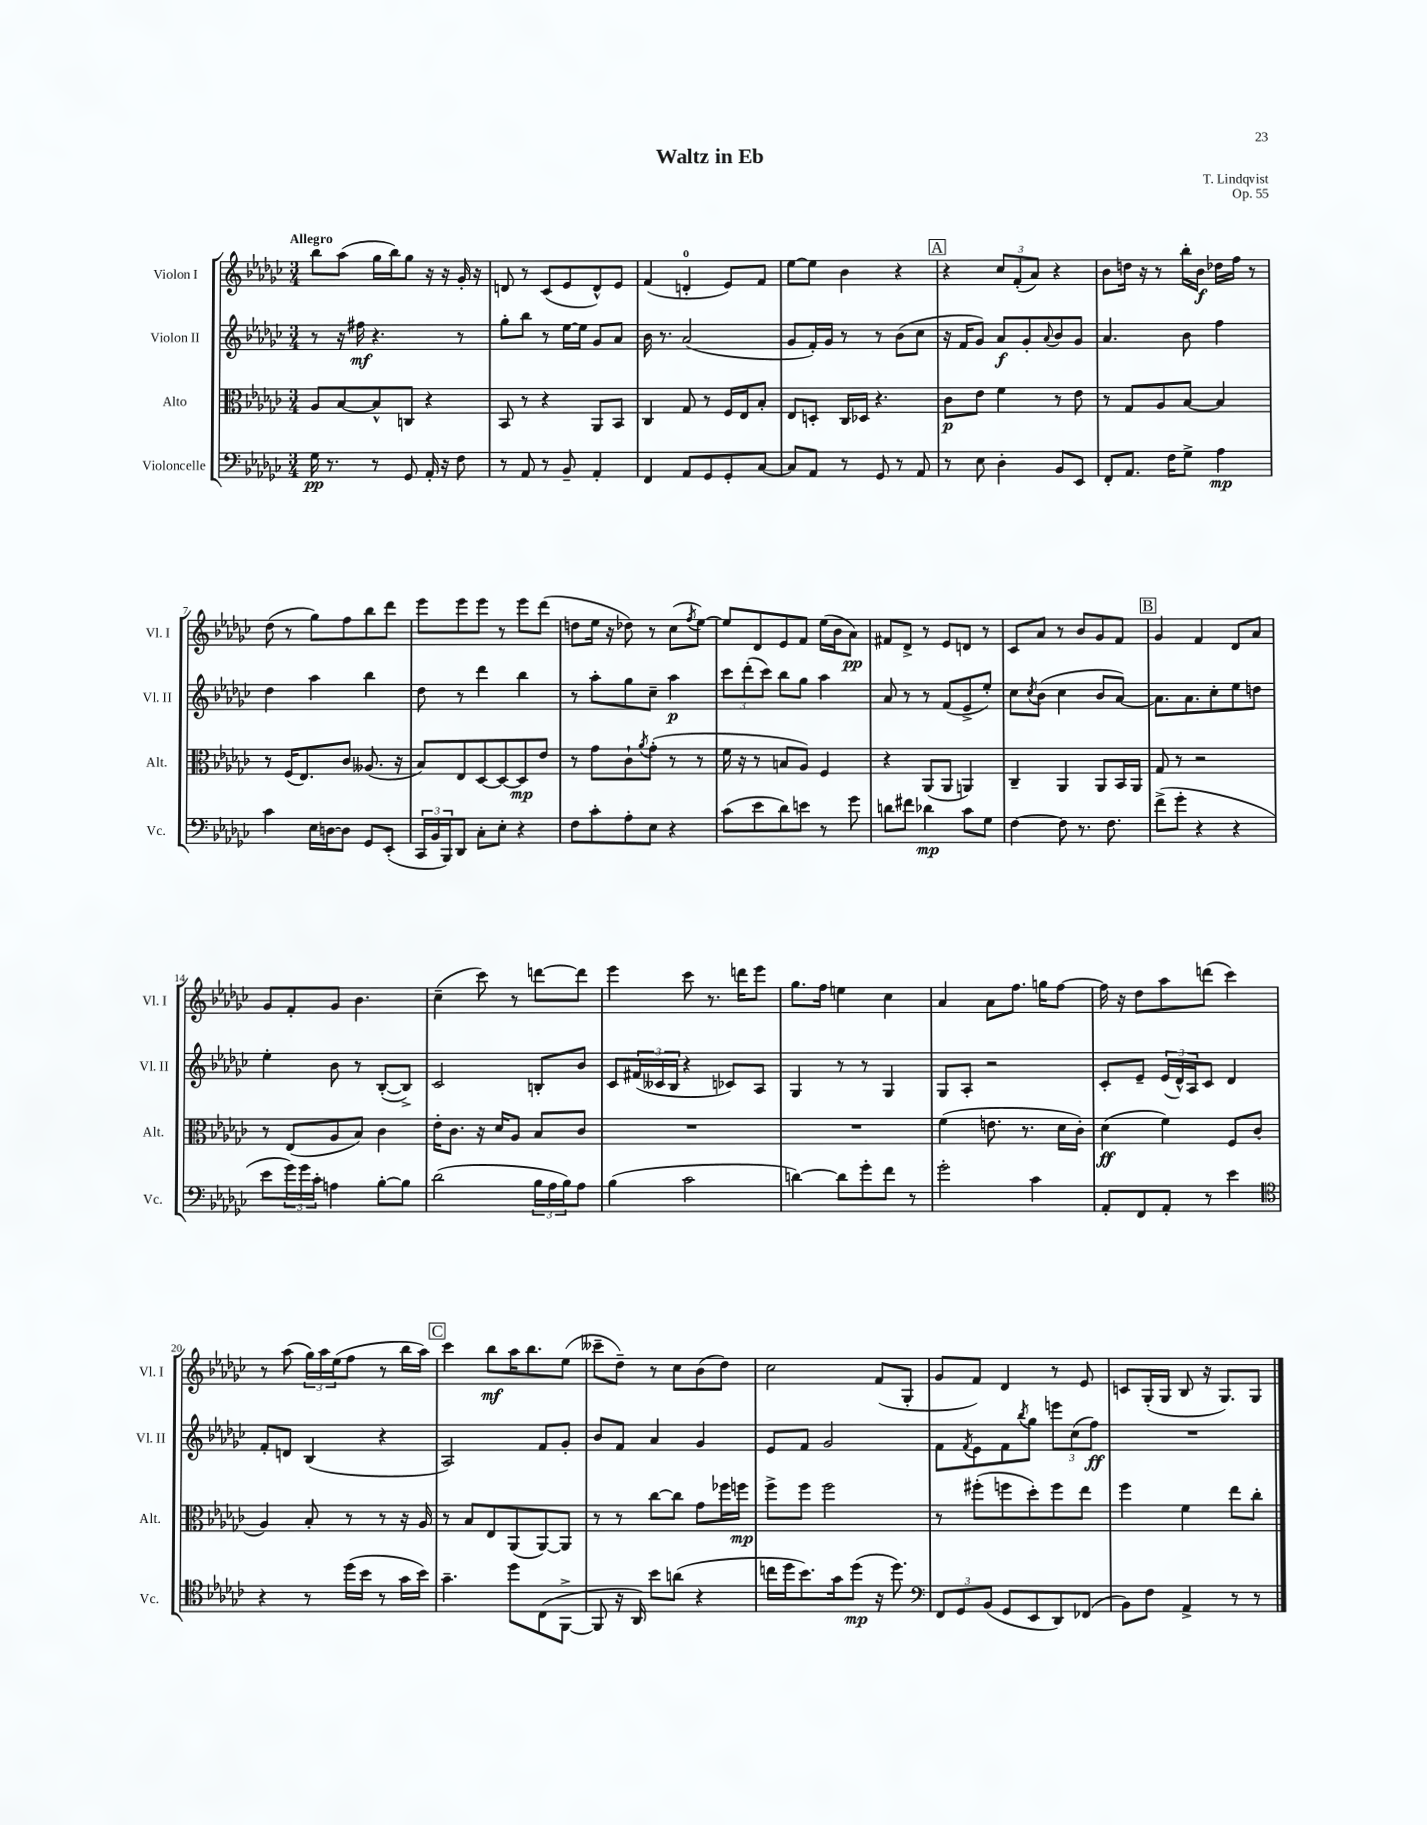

**kern	**dynam	**kern	**dynam	**kern	**dynam	**kern	**dynam
*part4	*part4	*part3	*part3	*part2	*part2	*part1	*part1
*staff4	*staff4	*staff3	*staff3	*staff2	*staff2	*staff1	*staff1
*I"Violoncelle	*	*I"Alto	*	*I"Violon II	*	*I"Violon I	*
*I'Vc.	*	*I'Alt.	*	*I'Vl. II	*	*I'Vl. I	*
*clefF4	*	*clefC3	*	*clefG2	*	*clefG2	*
*k[b-e-a-d-g-c-]	*	*k[b-e-a-d-g-c-]	*	*k[b-e-a-d-g-c-]	*	*k[b-e-a-d-g-c-]	*
*M3/4	*	*M3/4	*	*M3/4	*	*M3/4	*
=1	=1	=1	=1	=1	=1	=1	=1
!	!	!	!	!	!	!LO:TX:a:B:t=Allegro	!
16G-\	pp	8A-/L	.	8r	.	8bb-\L	.
8.r	.	.	.	.	.	.	.
.	.	[8B-/	.	16r	.	(8aa-\J	.
.	.	.	.	16ff#X\	mf	.	.
8r	.	8B-^^/]	.	4.r	.	16gg-\LL	.
.	.	.	.	.	.	16bb-\J)	.
8GG-/	.	8Cn/J	.	.	.	8gg-\J	.
16AA-'/	.	4r	.	.	.	16r	.
16r	.	.	.	.	.	16r	.
8F\	.	.	.	8r	.	16g-'/	.
.	.	.	.	.	.	16r	.
=2	=2	=2	=2	=2	=2	=2	=2
8r	.	8BB-/	.	8gg-'\L	.	8dn/	.
8AA-/	.	8r	.	8bb-\J	.	8r	.
8r	.	4r	.	8r	.	(8c-/L	.
8BB-~/	.	.	.	[16ee-\LL	.	8e-/	.
.	.	.	.	16ee-\JJ]	.	.	.
4AA-'/	.	8AA-/L	.	8g-/L	.	8d^^/)	.
.	.	8BB-/J	.	8a-/J	.	8e-/J	.
=3	=3	=3	=3	=3	=3	=3	=3
4FF/	.	4C-/	.	16b-\	.	(4f/	.
.	.	.	.	8.r	.	.	.
8AA-/L	.	8G-/	.	(2a-/	.	4dn'/	.
8GG-/	.	8r	.	.	.	.	.
8GG-'/	.	16F/LL	.	.	.	8e-/L)	.
.	.	16E-/J	.	.	.	.	.
[8C-/J	.	8B-'/J	.	.	.	8f/J	.
=4	=4	=4	=4	=4	=4	=4	=4
8C-/L]	.	8E-/L	.	8g-/L	.	[8ee-\L	.
8AA-/J	.	8Dn'/J	.	16f'/L)	.	8ee-\J]	.
.	.	.	.	16g-/JJ	.	.	.
8r	.	16C-/LL	.	8r	.	4b-\	.
.	.	16D-X/JJ	.	.	.	.	.
8GG-/	.	4.r	.	8r	.	.	.
8r	.	.	.	(8b-\L	.	4r	.
8AA-/	.	.	.	8cc-\J	.	.	.
!!LO:REH:place=s1:t=A
=5	=5	=5	=5	=5	=5	=5	=5
8r	.	8c-\L	p	16r	.	4r	.
.	.	.	.	16f/KL	.	.	.
8E-\	.	8e-\J	.	8g-/J)	.	.	.
4D-'\	.	4f\	.	8a-/L	f	12cc-/L	.
.	.	.	.	.	.	(12f'/	.
.	.	.	.	8g-'/	.	.	.
.	.	.	.	.	.	12a-/J)	.
.	.	.	.	8qqa-/	.	.	.
8BB-/L	.	8r	.	8b-/	.	4r	.
8EE-/J	.	8e-\	.	8g-/J	.	.	.
=6	=6	=6	=6	=6	=6	=6	=6
8FF'/L	.	8r	.	4.a-/	.	8b-\L	.
8.AA-/J	.	8G-/L	.	.	.	16ddn\Jk	.
.	.	.	.	.	.	16r	.
.	.	8A-/	.	.	.	8r	.
16F\KL	.	.	.	.	.	.	.
8G-^\J	.	[8B-/J	.	8b-\	.	16bb-'\LL	.
.	.	.	.	.	.	16b-\JJ	f
4A-\	mp	4B-/]	.	4ff\	.	16dd-X\LL	.
.	.	.	.	.	.	16ff\JJ	.
.	.	.	.	.	.	8r	.
!!LO:LB:g=z
=7	=7	=7	=7	=7	=7	=7	=7
4c-\	.	8r	.	4dd-\	.	(8dd-\	.
.	.	(16F/KL	.	.	.	8r	.
.	.	8.E-/)	.	.	.	.	.
16E-\LL	.	.	.	4aa-\	.	8gg-\L)	.
[16Dn\J	.	.	.	.	.	.	.
8D\J]	.	8c-/J	.	.	.	8ff\	.
8GG-/L	.	(8.A--X/	.	4bb-\	.	8bb-\	.
(8EE-'/J	.	.	.	.	.	8ddd-\J	.
.	.	16r	.	.	.	.	.
=8	=8	=8	=8	=8	=8	=8	=8
24CC-/LL	.	8B-/L)	.	8dd-\	.	8eee-\L	.
24BB-/	.	.	.	.	.	.	.
24BBB-/J)	.	.	.	.	.	.	.
8DD-/J	.	8E-/	.	8r	.	8eee-\	.
8C-'\L	.	[8D-/	.	4ddd-\	.	8eee-\J	.
8E-'\J	.	8D-/_	.	.	.	8r	.
4r	.	8D-/]	mp	4bb-\	.	8eee-\L	.
.	.	8e-/J	.	.	.	(8ddd-\J	.
=9	=9	=9	=9	=9	=9	=9	=9
8F\L	.	8r	.	8r	.	8ddn\L	.
8c-'\	.	8g-\L	.	8aa-'\L	.	16ee-\Jk	.
.	.	.	.	.	.	16r	.
8A-'\	.	8c-`\	.	8gg-\	.	8dd-X\)	.
.	.	8qa-/	.	.	.	.	.
8E-\J	.	(8g-'\J	.	8cc-~\J	.	8r	.
4r	.	8r	.	4aa-\	p	(8cc-\L	.
.	.	.	.	.	.	8qff/	.
.	.	8r	.	.	.	[8ee-\J)	.
=10	=10	=10	=10	=10	=10	=10	=10
(8c-\L	.	16f\	.	12ccc-\L	.	8ee-/L]	.
.	.	16r	.	.	.	.	.
.	.	.	.	(12ddd-'\	.	.	.
8e-\	.	8r	.	.	.	8d-/	.
.	.	.	.	12ccc-\J)	.	.	.
8d-\)	.	8Bn/L	.	8bb-\L	.	8e-/	.
8en\J	.	8A-/J)	.	8gg-\J	.	8f/J	.
8r	.	4F/	.	4aa-\	.	(16ee-\LL	.
.	.	.	.	.	.	16b-\J	.
8g-\	.	.	.	.	.	8a-\J)	pp
=11	=11	=11	=11	=11	=11	=11	=11
8dn\L	.	4r	.	8a-/	.	8f#X/L	.
8f#X\J	.	.	.	8r	.	8d-^/J	.
4d-X\	mp	(8AA-/L	.	8r	.	8r	.
.	.	8AA-/J	.	(8f/L	.	8e-/L	.
8c-\L	.	4AAn/)	.	8e-^/	.	8dn/J	.
8G-\J	.	.	.	8ee-'/J)	.	8r	.
=12	=12	=12	=12	=12	=12	=12	=12
[4F\	.	4C-~/	.	8cc-\L	.	8c-/L	.
.	.	.	.	8qcc-/	.	.	.
.	.	.	.	(8b-\J	.	8a-/J	.
8F\]	.	4AA-/	.	4cc-\	.	8r	.
8.r	.	.	.	.	.	8b-/L	.
.	.	8AA-/L	.	8b-/L	.	8g-/	.
8.F\	.	.	.	.	.	.	.
.	.	16BB-/L	.	[8a-/J)	.	8f/J	.
.	.	16AA-/JJ	.	.	.	.	.
!!LO:REH:place=s1:t=B
=13	=13	=13	=13	=13	=13	=13	=13
(8f^\L	.	8G-/	.	8.a-\L]	.	4g-/	.
8g-'\J	.	8r	.	.	.	.	.
.	.	.	.	8.a-\	.	.	.
4r	.	2r	.	.	.	4f/	.
.	.	.	.	8cc-'\	.	.	.
4r	.	.	.	8ee-\	.	8d-/L	.
.	.	.	.	8ddn\J	.	8a-/J	.
!!LO:LB:g=z
=14	=14	=14	=14	=14	=14	=14	=14
8e-\L	.	8r	.	4ee-'\	.	8g-/L	.
24g-\L)	.	(8E-/L	.	.	.	8f'/	.
24g-\	.	.	.	.	.	.	.
24c-'\JJ	.	.	.	.	.	.	.
4An\	.	8A-/	.	8b-\	.	8g-/J	.
.	.	8B-/J)	.	8r	.	4.b-\	.
[8B-'\L	.	4c-\	.	([8B-'/L	.	.	.
8B-\J]	.	.	.	8B-^/J])	.	.	.
=15	=15	=15	=15	=15	=15	=15	=15
(2d-\	.	16e-'\KL	.	2c-/	.	(4cc-~\	.
.	.	8.c-\J	.	.	.	.	.
.	.	16r	.	.	.	8ccc-\)	.
.	.	16d-/KL	.	.	.	.	.
.	.	8A-/J	.	.	.	8r	.
24B-\LL	.	8B-/L	.	8Bn'/L	.	[8dddn\L	.
24A-\	.	.	.	.	.	.	.
24B-\J)	.	.	.	.	.	.	.
8A-\J	.	8c-/J	.	8b-/J	.	8ddd\J]	.
=16	=16	=16	=16	=16	=16	=16	=16
(4B-\	.	2.r	.	8c-/L	.	4eee-\	.
.	.	.	.	(24f#X/L	.	.	.
.	.	.	.	24c--X/	.	.	.
.	.	.	.	24B-/JJ	.	.	.
2c-\	.	.	.	4r	.	8ccc-\	.
.	.	.	.	.	.	8.r	.
.	.	.	.	8c-X/L)	.	.	.
.	.	.	.	.	.	16dddn\KL	.
.	.	.	.	8A-/J	.	8eee-\J	.
=17	=17	=17	=17	=17	=17	=17	=17
[4dn\)	.	2.r	.	4G-/	.	8.gg-\L	.
.	.	.	.	.	.	16ff\Jk	.
8d\L]	.	.	.	8r	.	4een\	.
8g-'\	.	.	.	8r	.	.	.
8f\J	.	.	.	4G-/	.	4cc-\	.
8r	.	.	.	.	.	.	.
=18	=18	=18	=18	=18	=18	=18	=18
2g-'\	.	(4f\	.	8G-/L	.	4a-/	.
.	.	.	.	8A-'/J	.	.	.
.	.	8.en\	.	2r	.	8a-\L	.
.	.	.	.	.	.	8.ff\J	.
.	.	8.r	.	.	.	.	.
4c-\	.	.	.	.	.	.	.
.	.	.	.	.	.	16ggn\KL	.
.	.	16d-\LL	.	.	.	[8ff\J	.
.	.	16c-'\JJ)	.	.	.	.	.
=19	=19	=19	=19	=19	=19	=19	=19
8AA-'/L	.	(4d-\	ff	8c-'/L	.	16ff\]	.
.	.	.	.	.	.	16r	.
8FF/	.	.	.	8e-~/J	.	8dd-\L	.
8AA-'/J	.	4f\)	.	(24e-/LL	.	8aa-\	.
.	.	.	.	24d-^^/)	.	.	.
.	.	.	.	24A-/J	.	.	.
8r	.	.	.	8c-/J	.	(8dddn\J	.
4e-\	.	8F/L	.	4d-/	.	4ccc-\)	.
.	.	(8c-/J	.	.	.	.	.
!!LO:LB:g=z
=20	=20	=20	=20	=20	=20	=20	=20
*clefC4	*	*	*	*	*	*	*
4r	.	4A-/)	.	8f'/L	.	8r	.
.	.	.	.	8dn/J	.	(8aa-\	.
8r	.	8B-'/	.	(4B-/	.	24gg-\LL)	.
.	.	.	.	.	.	24aa-\	.
.	.	.	.	.	.	(24ee-\J	.
(16dd-\LL	.	8r	.	.	.	8ff\J	.
16b-\JJ	.	.	.	.	.	.	.
8r	.	8r	.	4r	.	8r	.
16g-\LL	.	16r	.	.	.	16bb-\LL	.
16b-\JJ)	.	16A-/	.	.	.	16aa-\JJ)	.
!!LO:REH:place=s1:t=C
=21	=21	=21	=21	=21	=21	=21	=21
4.g-~\	.	8r	.	2A-/)	.	4ccc-\	.
.	.	8B-/L	.	.	.	.	.
.	.	8E-/	.	.	.	8bb-\L	mf
8dd-\L	.	(8AA-/	.	.	.	16aa-\K	.
.	.	.	.	.	.	8.bb-\	.
(8C-\	.	[8AA-/)	.	8f/L	.	.	.
[8FF^\J	.	8AA-/J]	.	8g-'/J	.	(8ee-\J	.
=22	=22	=22	=22	=22	=22	=22	=22
8FF/]	.	8r	.	8b-/L	.	8ccc--X~\L	.
16r	.	8r	.	8f/J	.	8dd-~\J)	.
16AA-/)	.	.	.	.	.	.	.
8b-\L	.	[8cc-\L	.	4a-/	.	8r	.
(8an\J	.	8cc-\J]	.	.	.	8cc-\L	.
4r	.	8g-\L	.	4g-/	.	(8b-\	.
.	.	16ff-X\L	.	.	.	8dd-\J)	.
.	.	16ffn\JJ	mp	.	.	.	.
=23	=23	=23	=23	=23	=23	=23	=23
16ccn\LL	.	8ff^\L	.	8e-/L	.	2cc-\	.
16dd-\J	.	.	.	.	.	.	.
8.b-\)	.	8ff\J	.	8f/J	.	.	.
.	.	2ff\	.	2g-/	.	.	.
16g-\k	.	.	.	.	.	.	.
(8dd-\J	mp	.	.	.	.	.	.
16r	.	.	.	.	.	(8f/L	.
8.dd-\)	.	.	.	.	.	.	.
.	.	.	.	.	.	8G-'/J	.
=24	=24	=24	=24	=24	=24	=24	=24
*clefF4	*	*	*	*	*	*	*
12FF/L	.	8r	.	8f\L	.	8g-/L	.
12GG-/	.	.	.	.	.	.	.
.	.	.	.	8qf/	.	.	.
.	.	(8ff#X'\L	.	8e-\	.	8f/J)	.
(12BB-/J	.	.	.	.	.	.	.
8GG-/L	.	8ffn\	.	8f\	.	4d-/	.
.	.	.	.	8qbb-/	.	.	.
8EE-/	.	8dd-'\)	.	8gg-\J	.	.	.
8DD-/)	.	8ff\	.	12eeen\L	.	8r	.
.	.	.	.	(12cc-\	.	.	.
(8FF-X/J	.	8ee-\J	.	.	.	8e-/	.
.	.	.	.	12ff\J)	ff	.	.
=25	=25	=25	=25	=25	=25	=25	=25
8BB-\L)	.	4ff\	.	2.r	.	8cn/L	.
8F\J	.	.	.	.	.	(16G-'/L	.
.	.	.	.	.	.	16G-/JJ	.
4AA-^/	.	4f\	.	.	.	8B-/	.
.	.	.	.	.	.	16r	.
.	.	.	.	.	.	8.G-/L)	.
8r	.	8ee-\L	.	.	.	.	.
8r	.	8cc-'\J	.	.	.	8G-/J	.
==	==	==	==	==	==	==	==
*-	*-	*-	*-	*-	*-	*-	*-
